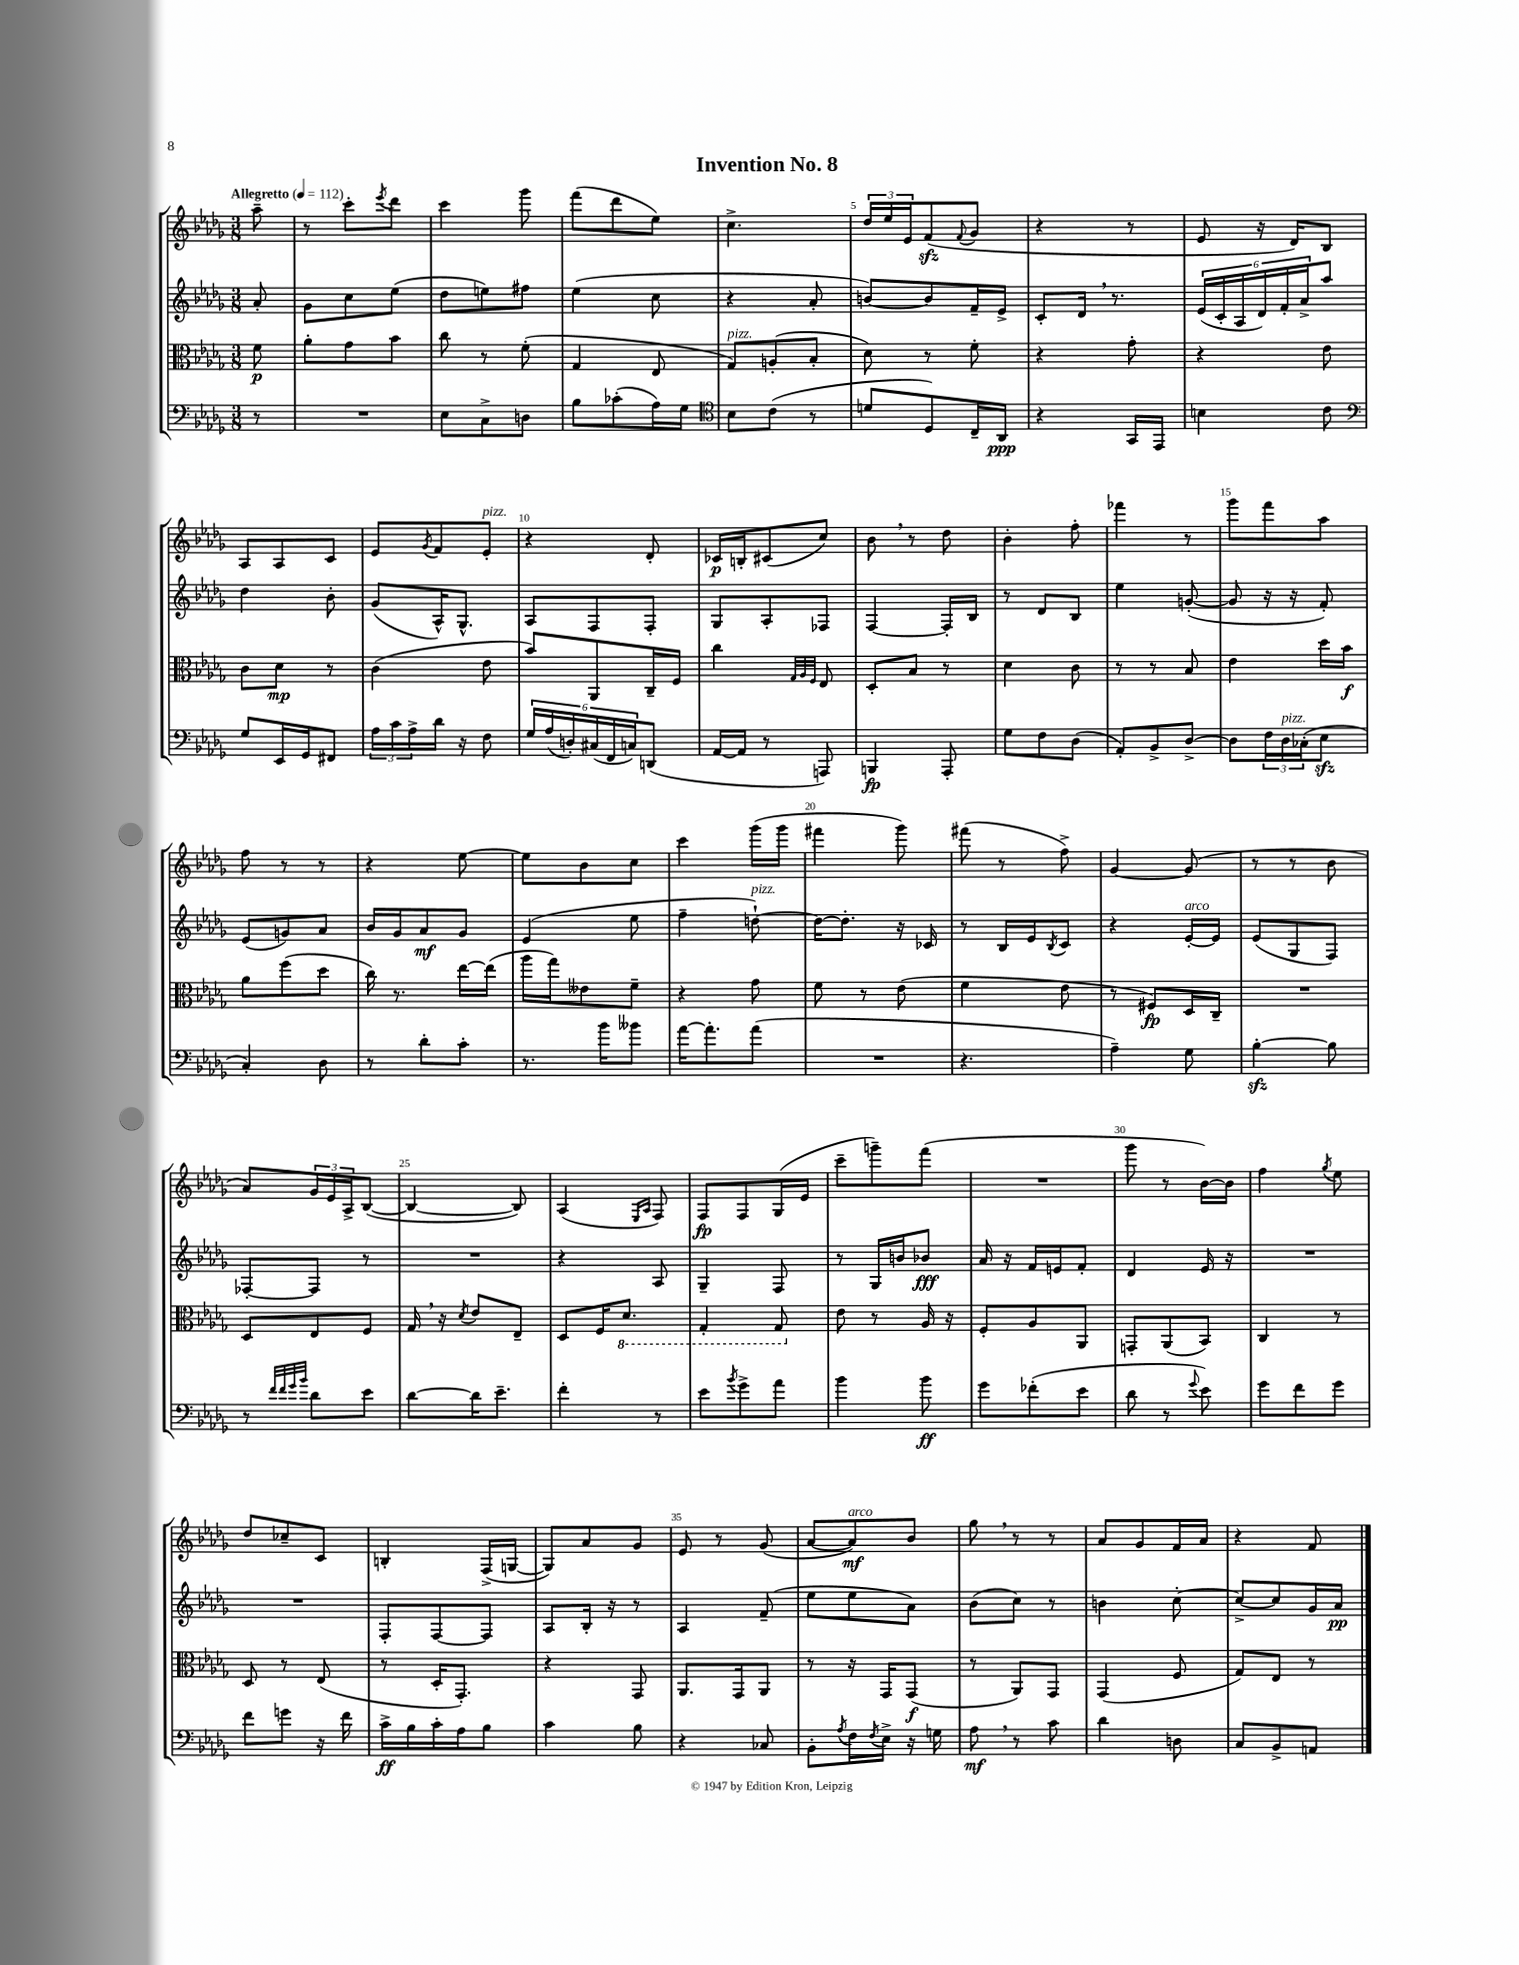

**kern	**kern	**kern	**kern
*staff4	*staff3	*staff2	*staff1
*clefF4	*clefC3	*clefG2	*clefG2
*k[b-e-a-d-g-]	*k[b-e-a-d-g-]	*k[b-e-a-d-g-]	*k[b-e-a-d-g-]
*M3/8	*M3/8	*M3/8	*M3/8
*MM112	*MM112	*MM112	*MM112
8r	8f	8a-'	8aa-~
=	=	=	=
4.r	8a-'	8g-	8r
.	8g-	8cc	8ccc'
.	.	.	8qeee-
.	8b-	(8ee-	8ddd-
=	=	=	=
8E-	8cc	8dd-	4ccc
8C^	8r	8ee)	.
8D	(8f'	8ff#	8ggg-
=	=	=	=
8B-	4G-	(4ee-	(8fff
(8c-'	.	.	8ddd-
16A-)	8E-	8cc	8ee-)
16G-	.	.	.
=	=	=	=
*clefC4	*	*	*
8B-	8G-)	4r	4.cc^
(8c	(8A'	.	.
8r	8B-'	8a-'	.
=	=	=	=
8d	8d-)	[8b)	24dd-
.	.	.	24ee-
.	.	.	24e-
8D-)	8r	8b]	(8f
.	.	.	8qqf
16C~	8f'	16f~	8g-
16AA-	.	16e-^	.
=	=	=	=
4r	4r	8c'	4r
.	.	16d-	.
.	.	8.r	.
16GG-	8g-'	.	8r
16EE-	.	.	.
=	=	=	=
4B	4r	(24e-	8e-
.	.	24c'	.
.	.	24A-	.
.	.	24d-)	16r
.	.	24f'	.
.	.	.	16d-)
.	.	24a-^	.
8c	8e-	8aa-	8B-
=	=	=	=
*clefF4	*	*	*
8G-	8c	4dd-	8A-
16EE-	8d-	.	8A-
16GG-	.	.	.
8FF#	8r	8b-'	8c
=	=	=	=
24A-	(4c	(8g-	8e-
24c	.	.	.
24A-^	.	.	.
.	.	.	8qg-
16d-	.	16A-^^)	8f
16r	.	8.G-^^	.
8F	8e-	.	8e-'
=	=	=	=
24G-	8b-)	8A-	4r
(24A-	.	.	.
24D')	.	.	.
(24C#	8AA-	8F	.
24FF	.	.	.
24C)	.	.	.
(8DD	16C~	8F'	8d-'
.	16F	.	.
=	=	=	=
[16AA-	4cc	8G-	16c-
16AA-]	.	.	16B'
8r	.	8A-'	(8c#
.	32qqG-	.	.
.	32qqA-	.	.
.	32qqF	.	.
8AAA)	8E-	8F-	8cc)
=	=	=	=
4BBB	8D-'	[4F	8b-
.	8B-	.	8r
8AAA-'	8r	16F']	8dd-
.	.	16B-	.
=	=	=	=
8G-	4d-	8r	4b-'
8F	.	8d-	.
(8D-	8c	8B-	8ff'
=	=	=	=
8AA-')	8r	4ee-	4fff-
8BB-^	8r	.	.
[8D-^	8B-	([8g'	8r
=	=	=	=
8D-]	4e-	8g]	8ggg-
24F	.	16r	8fff
24D-	.	.	.
.	.	16r	.
(24C-'	.	.	.
8E-	16dd-	8f')	8aa-
.	16b-	.	.
=	=	=	=
4C')	8a-	(8e-	8ff
.	(8ff	8g)	8r
8D-	8dd-	8a-	8r
=	=	=	=
8r	16cc)	16b-	4r
.	8.r	16g-	.
8d-'	.	8a-	.
8c'	[16ee-	8g-	[8ee-
.	(16ee-]	.	.
=	=	=	=
8.r	16aa-	(4e-	8ee-]
.	16gg-)	.	.
.	8e--	.	8b-
16b-	.	.	.
8b--	8f~	8ee-	8cc
=	=	=	=
[16a-	4r	4ff~	4ccc
8.a-']	.	.	.
(8a-	8g-	[8dd`)	(16ggg-
.	.	.	16ggg-
=	=	=	=
4.r	8f	16dd_	4fff#
.	.	8.dd']	.
.	8r	.	.
.	(8e-	16r	8ggg-)
.	.	16c-	.
=	=	=	=
4.r	4f	8r	(8fff#
.	.	16B-	8r
.	.	16e-	.
.	.	8qB-	.
.	8e-	8c	8ff^)
=	=	=	=
4A-~)	8r	4r	[4g-
.	8F#)	.	.
8G-	16D-	[16e-'	(8g-]
.	16C~	16e-]	.
=	=	=	=
[4B-'	4.r	(8e-	8r
.	.	8G-	8r
8B-]	.	8F)	8b-
=	=	=	=
8r	8D-	[8F-'	8a-)
32qqf	.	.	.
32qqf	.	.	.
32qqg-	.	.	.
32qqb-	.	.	.
8d-	8E-	8F-]	24g-
.	.	.	24e-
.	.	.	24A-^
8e-	8F	8r	([8B-
=	=	=	=
[8d-	16G-	4.r	4B-_
.	16r	.	.
.	8qd-	.	.
16d-]	8e-	.	.
8.e-~	.	.	.
.	8E-~	.	8B-])
=	=	=	=
4f'	8D-	4r	(4A-
.	16F	.	.
.	8.D-	.	.
.	.	.	16qqE-
.	.	.	16qqA-
8r	.	8A-	8F)
=	=	=	=
8e-	4GG-'	4G-~	8F
8qb-	.	.	.
8g-^	.	.	8F
8a-	8GG-	8F	(16G-
.	.	.	16e-
=	=	=	=
4b-	8e-	8r	8ccc~
.	8r	16G-	8ggg~)
.	.	16b	.
8b-	16A-	8b-	(8fff
.	16r	.	.
=	=	=	=
8g-	8F'	16a-	4.r
.	.	16r	.
(8f-'	8A-	16f	.
.	.	16e	.
8e-	8AA-	8f'	.
=	=	=	=
8d-	8GG'	4d-	8ggg-
8r	(8AA-	.	8r
8qqg-	.	.	.
8e-)	8BB-)	16e-	[16b-)
.	.	16r	16b-]
=	=	=	=
8g-	4C	4.r	4ff
8f	.	.	.
.	.	.	8qgg-
8g-	8r	.	8ee-
=	=	=	=
8f	8D-	4.r	8dd-
8g	8r	.	8cc-~
16r	(8E-	.	8c
16f	.	.	.
=	=	=	=
16c^	8r	8F'	4B'
16B-	.	.	.
16c'	16D-'	[8F	.
16A-	8.GG-')	.	.
8B-	.	8F]	(16F^
.	.	.	[16G
=	=	=	=
4c	4r	8A-	8G])
.	.	16B-'	8a-
.	.	16r	.
8B-	8GG-	8r	8g-
=	=	=	=
4r	8.AA-	4A-	8e-
.	.	.	8r
.	16GG-	.	.
8C-	8AA-	(8f~	(8g-
=	=	=	=
8BB-'	8r	8ee-	[8a-
8qA-	.	.	.
16F	16r	8ee-	8a-])
8qF	.	.	.
16E-^	16GG-	.	.
16r	(8GG-	8a-)	8b-
16G	.	.	.
=	=	=	=
8A-	8r	(8b-	8gg-
8r	8AA-)	8cc)	8r
8c	8GG-	8r	8r
=	=	=	=
4d-	(4GG-	4b	8a-
.	.	.	8g-
8D	8F	[8cc'	16f
.	.	.	16a-
=	=	=	=
8C	8G-)	8cc^_	4r
8BB-^	8E-	8cc]	.
8AA	8r	16g-	8f
.	.	16a-	.
==	==	==	==
*-	*-	*-	*-
